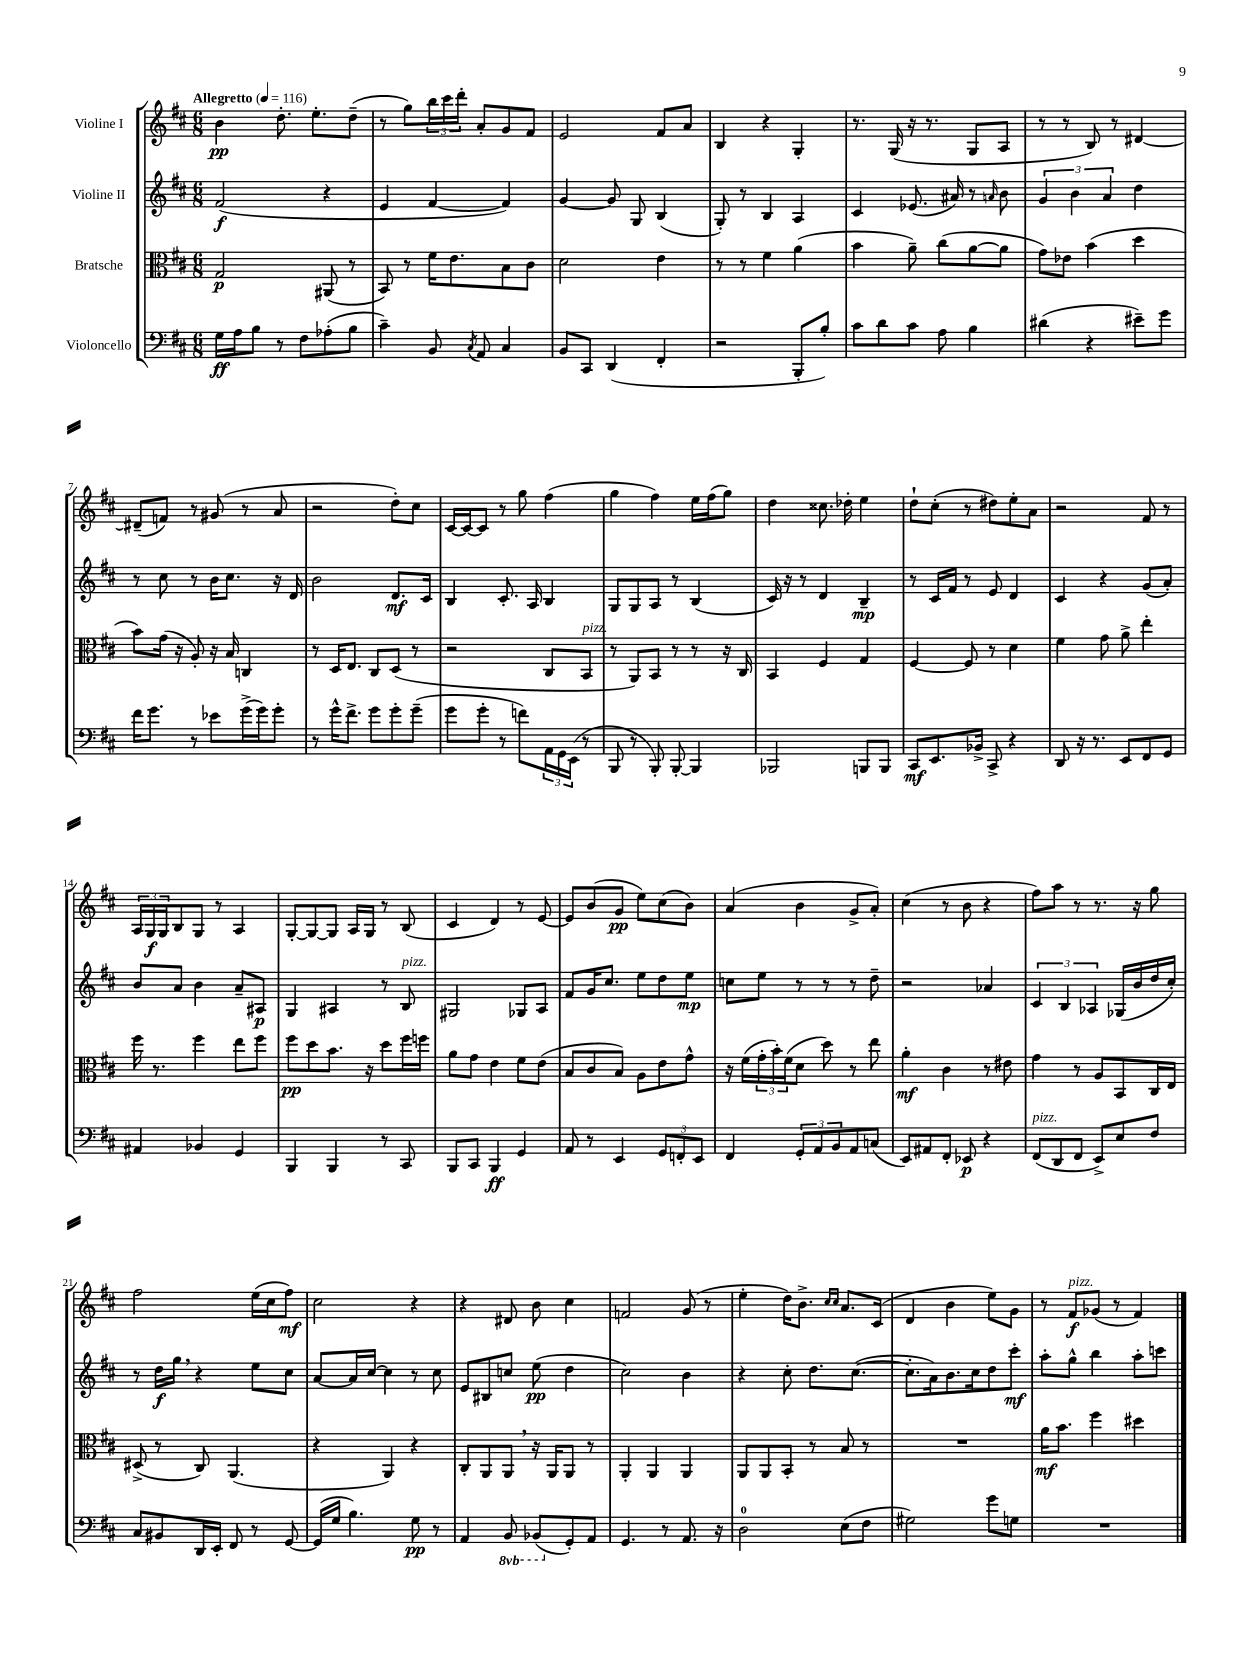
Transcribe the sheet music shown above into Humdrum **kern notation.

**kern	**dynam	**kern	**dynam	**kern	**dynam	**kern	**dynam
*part4	*part4	*part3	*part3	*part2	*part2	*part1	*part1
*staff4	*staff4	*staff3	*staff3	*staff2	*staff2	*staff1	*staff1
*I"Violoncello	*	*I"Bratsche	*	*I"Violine II	*	*I"Violine I	*
*clefF4	*	*clefC3	*	*clefG2	*	*clefG2	*
*k[f#c#]	*	*k[f#c#]	*	*k[f#c#]	*	*k[f#c#]	*
*M6/8	*	*M6/8	*	*M6/8	*	*M6/8	*
*MM116	*	*MM116	*	*MM116	*	*MM116	*
=1	=1	=1	=1	=1	=1	=1	=1
!	!	!	!	!	!	!LO:TX:a:B:t=Allegretto	!
16G\LL	ff	2G/	p	(2f#/	f	4b\	pp
16A\J	.	.	.	.	.	.	.
8B\J	.	.	.	.	.	.	.
8r	.	.	.	.	.	8.dd'\	.
8F#\L	.	.	.	.	.	.	.
.	.	.	.	.	.	8.ee'\L	.
(8A-X'\	.	(8AA#X/	.	4r	.	.	.
8B\J	.	8r	.	.	.	(8dd~\J	.
=2	=2	=2	=2	=2	=2	=2	=2
4c#~\)	.	8BB/)	.	4e/	.	8r	.
.	.	8r	.	.	.	8gg\L)	.
8BB/	.	16f#\KL	.	[4f#/	.	24bb\L	.
.	.	.	.	.	.	24ccc#\	.
.	.	8.e\	.	.	.	.	.
.	.	.	.	.	.	24ddd'\JJ	.
8qC#/	.	.	.	.	.	.	.
8AA/	.	.	.	.	.	8a'/L	.
4C#/	.	8B\	.	4f#/])	.	8g/	.
.	.	8c#\J	.	.	.	8f#/J	.
=3	=3	=3	=3	=3	=3	=3	=3
8BB/L	.	2d\	.	[4g/	.	2e/	.
8CC#/J	.	.	.	.	.	.	.
(4DD/	.	.	.	8g/]	.	.	.
.	.	.	.	8G/	.	.	.
4FF#'/	.	4e\	.	(4B/	.	8f#/L	.
.	.	.	.	.	.	8a/J	.
=4	=4	=4	=4	=4	=4	=4	=4
2r	.	8r	.	8G'/)	.	4B/	.
.	.	8r	.	8r	.	.	.
.	.	4f#\	.	4B/	.	4r	.
8BBB'/L	.	(4a\	.	4A/	.	4G'/	.
8B'/J)	.	.	.	.	.	.	.
=5	=5	=5	=5	=5	=5	=5	=5
8c#\L	.	4b\	.	4c#/	.	8.r	.
8d\	.	.	.	.	.	.	.
.	.	.	.	.	.	(16G/	.
8c#\J	.	8a~\)	.	(8.e-X/	.	16r	.
.	.	.	.	.	.	8.r	.
8A\	.	(8cc#\L	.	.	.	.	.
.	.	.	.	16a#X/)	.	.	.
4B\	.	[8a\	.	8r	.	8G/L	.
.	.	.	.	16qqan/	.	.	.
.	.	8a\J]	.	8b\	.	8A/J	.
=6	=6	=6	=6	=6	=6	=6	=6
(4d#X\	.	8g\L)	.	6g/	.	8r	.
.	.	8e-X\J	.	.	.	8r	.
.	.	.	.	6b\	.	.	.
4r	.	(4b\	.	.	.	8B/)	.
.	.	.	.	6a/	.	.	.
.	.	.	.	.	.	8r	.
8e#X~\L)	.	4dd\	.	4dd\	.	[4d#X/	.
8g\J	.	.	.	.	.	.	.
!!LO:LB:g=z
=7	=7	=7	=7	=7	=7	=7	=7
16f#\KL	.	8b\L)	.	8r	.	(8d#X~/L]	.
8.g\J	.	.	.	.	.	.	.
.	.	(16g\Jk	.	8cc#\	.	8fn/J)	.
.	.	16r	.	.	.	.	.
8r	.	8A'/)	.	8r	.	8r	.
8e-X\L	.	16r	.	16b\KL	.	(8g#X/	.
.	.	16B/	.	8.cc#\J	.	.	.
(16g^\L	.	4Cn/	.	.	.	8r	.
16g\J)	.	.	.	.	.	.	.
8g'\J	.	.	.	16r	.	8a/	.
.	.	.	.	16d/	.	.	.
=8	=8	=8	=8	=8	=8	=8	=8
8r	.	8r	.	2b\	.	2r	.
16g^^\KL	.	16D/KL	.	.	.	.	.
8.f#^\J	.	8.E/J	.	.	.	.	.
8g\L	.	8C#/L	.	.	.	.	.
8g'\	.	(8D/J	.	8.d/L	mf	8dd'\L)	.
(8g~\J	.	8r	.	.	.	8cc#\J	.
.	.	.	.	16c#/Jk	.	.	.
=9	=9	=9	=9	=9	=9	=9	=9
8g\L	.	2r	.	4B/	.	[16c#/LL	.
.	.	.	.	.	.	16c#/J_	.
8g'\J	.	.	.	.	.	8c#/J]	.
8r	.	.	.	8.c#'/	.	8r	.
8fn\L)	.	.	.	.	.	8gg\	.
.	.	.	.	16A/	.	.	.
24AA\L	.	8C#/L	.	4B/	.	(4ff#\	.
24GG\	.	.	.	.	.	.	.
(24EE\JJ	.	.	.	.	.	.	.
!	!	!LO:TX:a:i:t=pizz.	!	!	!	!	!
8r	.	8BB/J	.	.	.	.	.
=10	=10	=10	=10	=10	=10	=10	=10
8BBB/	.	8r	.	8G/L	.	4gg\	.
8r	.	8AA/L)	.	8G/	.	.	.
8BBB'/)	.	8BB/J	.	8A/J	.	4ff#\)	.
[8BBB'/	.	8r	.	8r	.	.	.
4BBB/]	.	8r	.	(4B/	.	16ee\LL	.
.	.	.	.	.	.	(16ff#\J	.
.	.	16r	.	.	.	8gg\J)	.
.	.	16C#/	.	.	.	.	.
=11	=11	=11	=11	=11	=11	=11	=11
2BBB-X/	.	4BB/	.	16c#/)	.	4dd\	.
.	.	.	.	16r	.	.	.
.	.	.	.	8r	.	.	.
.	.	4F#/	.	4d/	.	8.cc##X\	.
.	.	.	.	.	.	16dd-X'\	.
8BBBn/L	.	4G/	.	4B~/	mp	4ee\	.
8BBB/J	.	.	.	.	.	.	.
=12	=12	=12	=12	=12	=12	=12	=12
8CC#/L	mf	[4F#/	.	8r	.	8dd`\L	.
8.EE/	.	.	.	16c#/LL	.	(8cc#'\J	.
.	.	.	.	16f#/JJ	.	.	.
.	.	8F#/]	.	8r	.	8r	.
16BB-X^/Jk	.	.	.	.	.	.	.
8CC#^/	.	8r	.	8e/	.	8dd#X\L)	.
4r	.	4d\	.	4d/	.	8ee'\	.
.	.	.	.	.	.	8a\J	.
=13	=13	=13	=13	=13	=13	=13	=13
8DD/	.	4f#\	.	4c#/	.	2r	.
16r	.	.	.	.	.	.	.
8.r	.	.	.	.	.	.	.
.	.	8g\	.	4r	.	.	.
8EE/L	.	8a^\	.	.	.	.	.
8FF#/	.	4ee'\	.	(8g/L	.	8f#/	.
8GG/J	.	.	.	8a'/J)	.	8r	.
!!LO:LB:g=z
=14	=14	=14	=14	=14	=14	=14	=14
4AA#X/	.	16ff#\	.	8b/L	.	24A/LL	.
.	.	.	.	.	.	24G/	f
.	.	8.r	.	.	.	.	.
.	.	.	.	.	.	24G/J	.
.	.	.	.	8a/J	.	8B/	.
4BB-X/	.	4ff#\	.	4b\	.	8G/J	.
.	.	.	.	.	.	8r	.
4GG/	.	8ee\L	.	8a~/L	.	4A/	.
.	.	8ff#\J	.	8A#X/J	p	.	.
=15	=15	=15	=15	=15	=15	=15	=15
4BBB/	.	8ff#\L	pp	4G/	.	[8G'/L	.
.	.	8dd\	.	.	.	8G/_	.
4BBB/	.	8.b\J	.	4A#X/	.	8G/J]	.
.	.	.	.	.	.	16A/LL	.
.	.	16r	.	.	.	16G/JJ	.
8r	.	8dd\L	.	8r	.	8r	.
!	!	!	!	!LO:TX:a:i:t=pizz.	!	!	!
8CC#/	.	16ff#\L	.	8B/	.	(8B/	.
.	.	16ffn\JJ	.	.	.	.	.
=16	=16	=16	=16	=16	=16	=16	=16
8BBB/L	.	8a\L	.	2G#X/	.	4c#/	.
8CC#/J	.	8g\J	.	.	.	.	.
4BBB/	ff	4e\	.	.	.	4d/)	.
4GG/	.	8f#\L	.	8G-X/L	.	8r	.
.	.	(8e\J	.	8A/J	.	[8e/	.
=17	=17	=17	=17	=17	=17	=17	=17
8AA/	.	8B/L	.	8f#/L	.	8e/L]	.
8r	.	8c#/	.	16g/K	.	(8b/	.
.	.	.	.	8.cc#/J	.	.	.
4EE/	.	8B/J)	.	.	.	8g/J	pp
.	.	8A\L	.	8ee\L	.	8ee\L)	.
12GG/L	.	8e\	.	8dd\	.	(8cc#\	.
12FFn'/	.	.	.	.	.	.	.
.	.	8g^^\J	.	8ee\J	mp	8b\J)	.
12EE/J	.	.	.	.	.	.	.
=18	=18	=18	=18	=18	=18	=18	=18
4FF#/	.	16r	.	8ccn\L	.	(4a/	.
.	.	(16f#\LL	.	.	.	.	.
.	.	24g'\	.	8ee\J	.	.	.
.	.	24b'\)	.	.	.	.	.
.	.	(24f#\J	.	.	.	.	.
12GG'/L	.	8d\J	.	8r	.	4b\	.
12AA/	.	.	.	.	.	.	.
.	.	8dd\)	.	8r	.	.	.
12BB/	.	.	.	.	.	.	.
8AA/	.	8r	.	8r	.	8g^/L	.
(8Cn/J	.	8ee\	.	8dd~\	.	8a'/J)	.
=19	=19	=19	=19	=19	=19	=19	=19
8EE/L)	.	4a'\	mf	2r	.	(4cc#\	.
8AA#X/	.	.	.	.	.	.	.
8FF#'/J	.	4c#\	.	.	.	8r	.
8EE-X/	p	.	.	.	.	8b\	.
4r	.	8r	.	4a-X/	.	4r	.
.	.	8e#X\	.	.	.	.	.
=20	=20	=20	=20	=20	=20	=20	=20
!LO:TX:a:i:t=pizz.	!	!	!	!	!	!	!
(8FF#/L	.	4g\	.	6c#/	.	8ff#\L)	.
8DD/	.	.	.	.	.	8aa\J	.
.	.	.	.	6B/	.	.	.
8FF#/J	.	8r	.	.	.	8r	.
.	.	.	.	6A-X/	.	.	.
8EE^/L)	.	8A/L	.	.	.	8.r	.
8E/	.	8BB/	.	(16G-X/LL	.	.	.
.	.	.	.	16b/	.	16r	.
8F#/J	.	16C#/L	.	16dd/	.	8gg\	.
.	.	16E/JJ	.	16cc#'/JJ)	.	.	.
!!LO:LB:g=z
=21	=21	=21	=21	=21	=21	=21	=21
8C#/L	.	(8D#X^/	.	8r	.	2ff#\	.
8BB#X/	.	8r	.	16dd\LL	f	.	.
.	.	.	.	16gg,\JJ	.	.	.
16DD/L	.	8C#/)	.	4r	.	.	.
16EE'/JJ	.	.	.	.	.	.	.
8FF#/	.	(4.AA/	.	.	.	.	.
8r	.	.	.	8ee\L	.	(16ee\LL	.
.	.	.	.	.	.	16cc#\J	.
[8GG/	.	.	.	8cc#\J	.	8ff#\J)	mf
=22	=22	=22	=22	=22	=22	=22	=22
(16GG/LL]	.	4r	.	[8a/L	.	2cc#\	.
16G/JJ	.	.	.	.	.	.	.
4.B\)	.	.	.	16a/L]	.	.	.
.	.	.	.	[16cc#/JJ	.	.	.
.	.	4AA/)	.	4cc#\]	.	.	.
8G\	pp	4r	.	8r	.	4r	.
8r	.	.	.	8cc#\	.	.	.
=23	=23	=23	=23	=23	=23	=23	=23
4AA/	.	8C#'/L	.	8e/L	.	4r	.
.	.	8AA/	.	8B#X/	.	.	.
*8ba	*	*	*	*	*	*	*
8BBB/	.	8AA,/J	.	8ccn/J	.	8d#X/	.
(8BBB-X/L	.	16r	.	(8ee\	pp	8b\	.
.	.	16AA/KL	.	.	.	.	.
*X8ba	*	*	*	*	*	*	*
8GG'/)	.	8AA/J	.	4dd\	.	4cc#\	.
8AA/J	.	8r	.	.	.	.	.
=24	=24	=24	=24	=24	=24	=24	=24
4.GG/	.	4AA'/	.	2cc#\)	.	2fn/	.
.	.	4AA/	.	.	.	.	.
8r	.	.	.	.	.	.	.
8.AA/	.	4AA/	.	4b\	.	(8g/	.
.	.	.	.	.	.	8r	.
16r	.	.	.	.	.	.	.
=25	=25	=25	=25	=25	=25	=25	=25
2D\	.	8AA/L	.	4r	.	4ee'\	.
.	.	8AA/	.	.	.	.	.
.	.	8BB'/J	.	8cc#'\	.	16dd\KL)	.
.	.	.	.	.	.	8.b^\J	.
.	.	8r	.	8.dd\L	.	.	.
.	.	.	.	.	.	16qqcc#/LL	.
.	.	.	.	.	.	16qqcc#/JJ	.
(8E\L	.	8B/	.	.	.	8.a/L	.
.	.	.	.	([8.cc#\J	.	.	.
8F#\J	.	8r	.	.	.	.	.
.	.	.	.	.	.	(16c#/Jk	.
=26	=26	=26	=26	=26	=26	=26	=26
2G#X\)	.	2.r	.	8.cc#'\L]	.	4d/	.
.	.	.	.	16a\k)	.	.	.
.	.	.	.	8.b\	.	4b\	.
.	.	.	.	16cc#\k	.	.	.
8g\L	.	.	.	8dd\	.	8ee\L)	.
8Gn\J	.	.	.	8ccc#'\J	mf	8g\J	.
=27	=27	=27	=27	=27	=27	=27	=27
2.r	.	16a\KL	mf	8aa'\L	.	8r	.
.	.	8.b\J	.	.	.	.	.
!	!	!	!	!	!	!LO:TX:a:i:t=pizz.	!
.	.	.	.	8gg^^\J	.	8f#/L	f
.	.	4ff#\	.	4bb\	.	(8g-X/J	.
.	.	.	.	.	.	8r	.
.	.	4dd#X\	.	8aa'\L	.	4f#/)	.
.	.	.	.	8cccn\J	.	.	.
==	==	==	==	==	==	==	==
*-	*-	*-	*-	*-	*-	*-	*-
